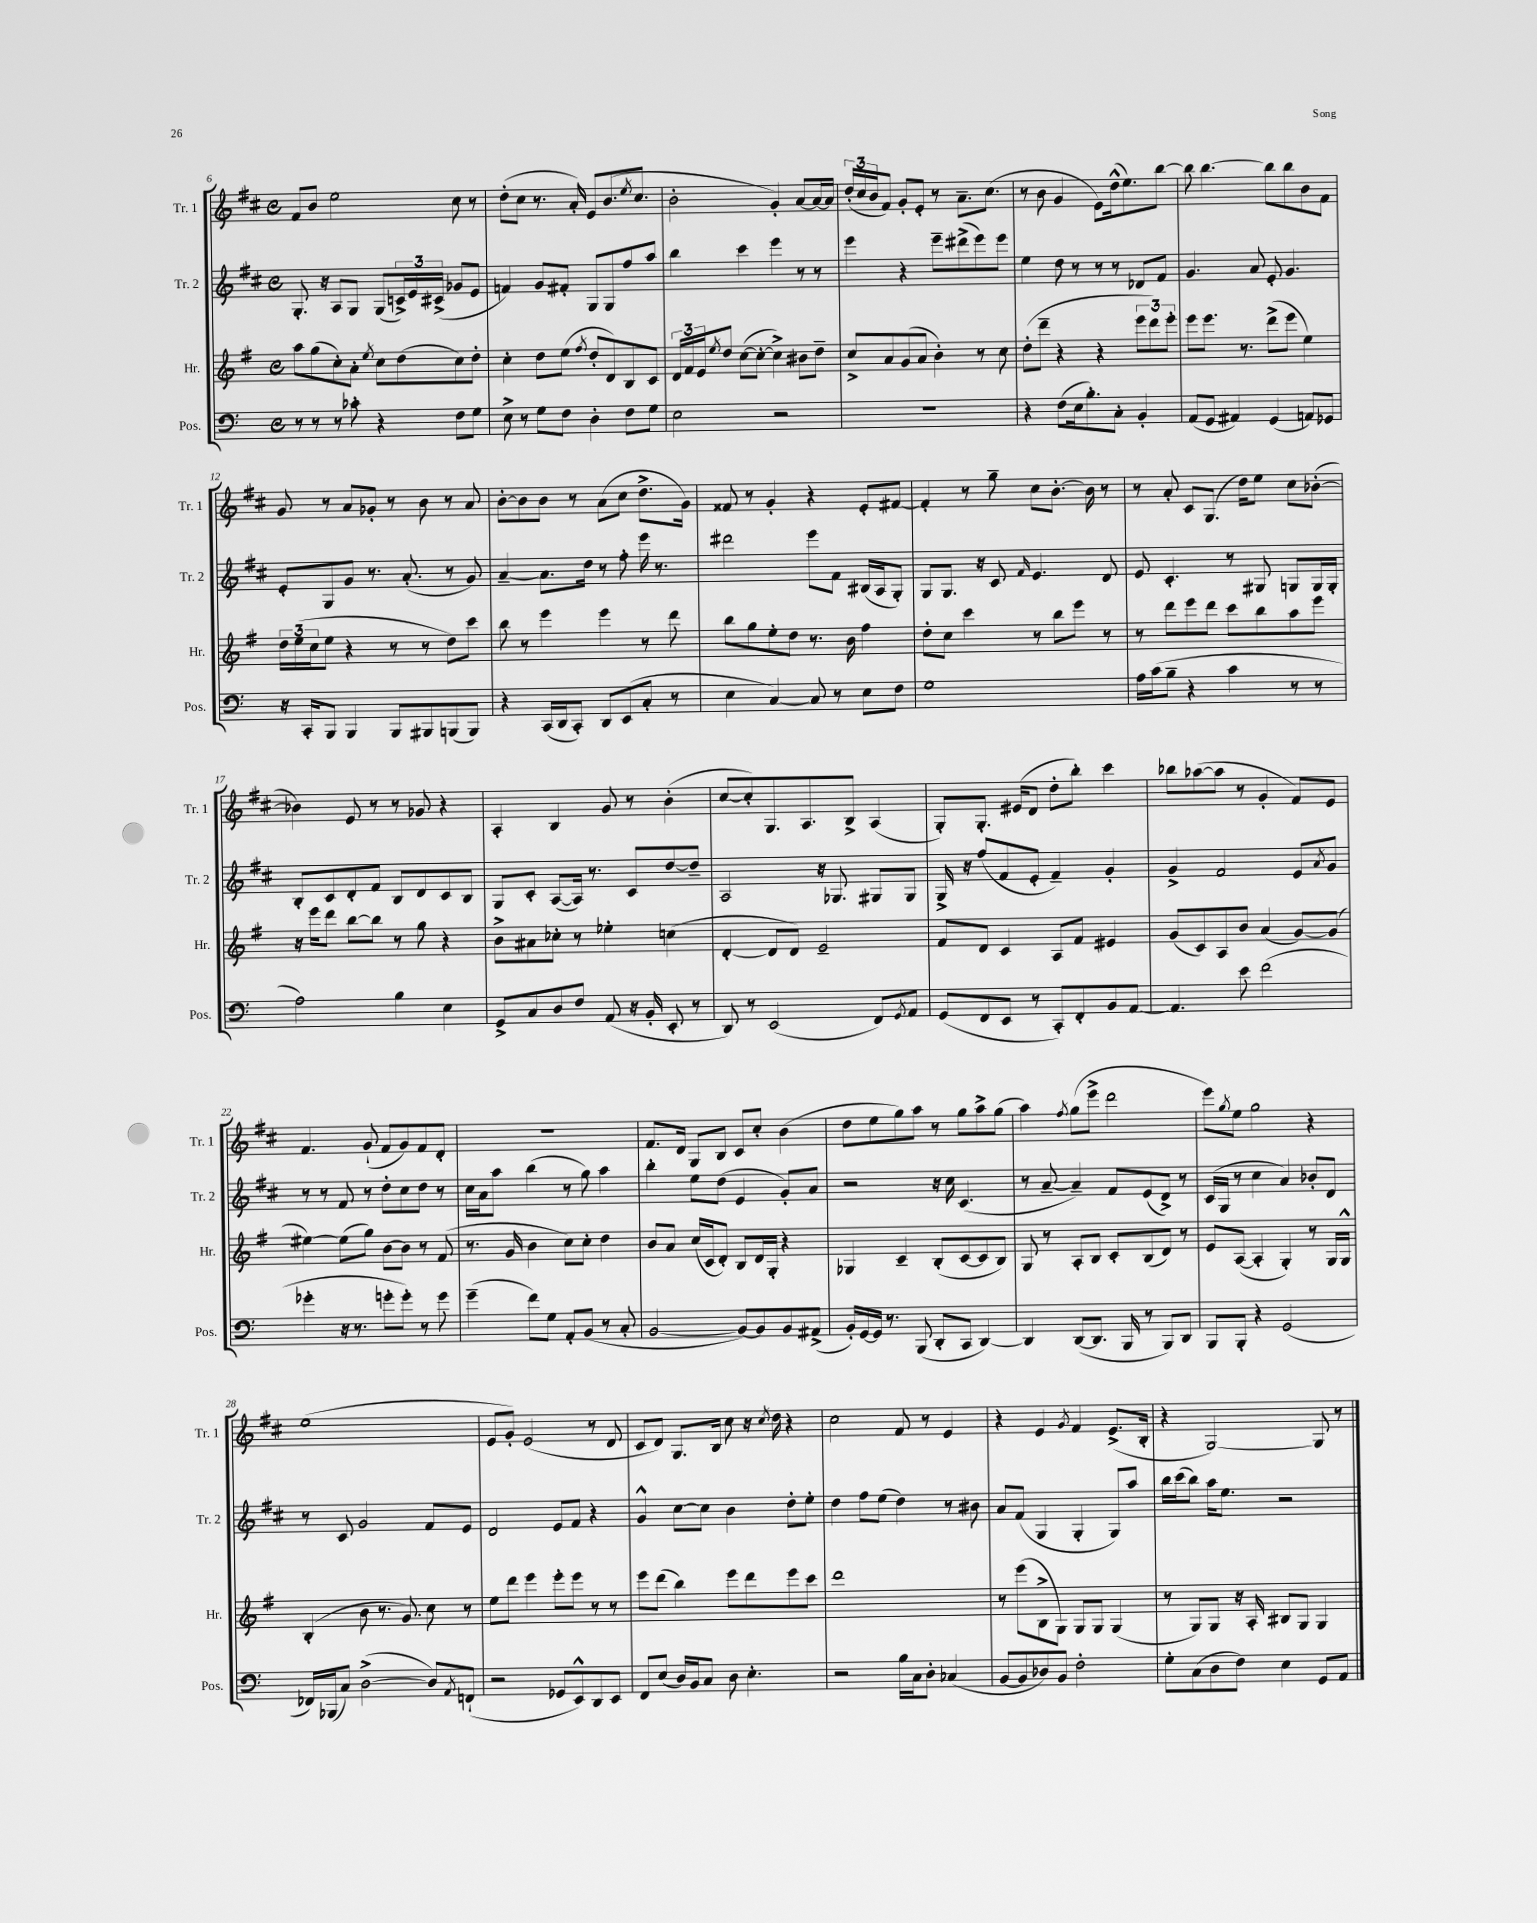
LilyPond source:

<<
\new StaffGroup <<
\new Staff = "s0" \with { instrumentName = "Tr. 1" shortInstrumentName = "Tr. 1" } {
    \clef treble \key d \major \defaultTimeSignature \time 4/4
    fis'8 b'8 e''2 cis''8 r8 |
    d''8-.( cis''8 r8. a'16-.) e'8 b'8.( \acciaccatura { e''8 } cis''8. |
    b'2-. g'4-.) a'8~ a'16~ a'16 |
    \tuplet 3/2 { d''16-.( cis''16 b'16 } fis'8) g'8-. e'8-. r8 a'8.-- cis''8.( |
    r8 b'8 g'4 e'8) d''16-^( e''8.) b''8~ |
    b''8 b''4.~ b''8 b''8 b'8 fis'8 |
    g'8 r8 a'8 ges'8-. r8 b'8 r8 a'8 |
    b'8~-. b'8 b'8 r8 a'8( cis''8 d''8.-> g'16) |
    fisis'8 r8 g'4-. r4 e'8-. fis'8~ |
    fis'4-. r8 g''8-- cis''8 b'8.~-. b'16 r8 |
    r8 a'8-. cis'8 g8.( d''16) e''8 cis''8 bes'8~-.( |
    bes'4) e'8 r8 r8 ges'8 r4 |
    a4-. b4 g'8 r8 b'4-.( |
    cis''8~ cis''8-.) g8. a8. b8-> a4( |
    g8-.) g8.-. eis'16( d'8 d''8-. b''8-.) cis'''4 |
    bes''8 aes''8~( aes''8 r8 g'4-. fis'8) e'8 |
    fis'4. g'8-!( fis'8 g'8) fis'8 d'8-. |
    R1 |
    fis'8. d'16 g8 b8 cis'8 cis''8-. b'4( |
    d''8 e''8 g''8) a''8 r8 g''8 a''8-> g''8( |
    a''4) \acciaccatura { fis''8 } g''8( e'''8-> d'''2 |
    e'''8) \acciaccatura { g''8 } e''8 g''2 r4 |
    e''1( |
    e'8 g'8-.) e'2( r8 d'8 |
    cis'8 d'8) g8. b16 cis''8 r16 \acciaccatura { cis''8 } d''16 r4 |
    cis''2 fis'8 r8 e'4 |
    r4 e'4 \acciaccatura { g'8 } fis'4 e'8.->( b16-. |
    r4 g2~) g8 r8 \bar "|." |
}
\new Staff = "s1" \with { instrumentName = "Tr. 2" shortInstrumentName = "Tr. 2" } {
    \clef treble \key d \major \defaultTimeSignature \time 4/4
    g8.-. r16 a8 g8 g8( \tuplet 3/2 { c'16->) e'16 cis'16->( } ges'8 e'8 |
    f'4) g'8 fis'8-. g8 g8 fis''8 a''8 |
    b''4 cis'''4 e'''4 r8 r8 |
    e'''4 r4 e'''8-- dis'''8->( e'''8) e'''8 |
    e''4 d''8 r8 r8 r8 des'8 fis'8 |
    g'4. a'8 e'8-. g'4. |
    e'8-. g8 g'8 r8. a'8.-.( r8 g'8) |
    a'4~-- a'8. d''16 r8 fis''8-. e'''16 r8. |
    dis'''2 e'''8 fis'8 bis16( a16 g8-.) |
    g8 g8. r16 cis'8 \grace { fis'16 } e'4. d'8 |
    e'8 cis'4.-. r8 gis8 g8 g16 g16-. |
    b8-. cis'8 d'8-. fis'8 b8 d'8 cis'8 b8 |
    g8 cis'8-. a8~( a16) r8. cis'8 d''8~ d''8-- |
    a2 r16 ges8. gis8 gis8 |
    g16-> r16 fis''8( fis'8 e'8-. fis'4--) g'4-. |
    g'4-> fis'2 e'8 \acciaccatura { a'8 } g'8 |
    r8 r8 fis'8 r8 d''8-. cis''8 d''8 r8 |
    cis''16 a'16 a''8 b''4( r8 g''8) a''4 |
    b''4-. e''8 d''8( e'4 g'8-.) a'8 |
    r2 r16 cis''16 cis'4.( |
    r8 a'8~-- a'4--) fis'8 e'8( d'8->) r8 |
    cis'16( g16 r8 cis''4 a'4) bes'8-. d'8 |
    r8 cis'8 g'2 fis'8 e'8 |
    d'2 e'8 fis'8 r4 |
    g'4-^ cis''8~ cis''8 b'4 d''8-. e''8-. |
    d''4 fis''8 e''8( d''4) r8 bis'8 |
    a'8 fis'8( g4 g4-. g8) a''8 |
    b''16 cis'''16( b''8) a''16 e''8. r2 \bar "|." |
}
\new Staff = "s2" \with { instrumentName = "Hr." shortInstrumentName = "Hr." } {
    \clef treble \key g \major \defaultTimeSignature \time 4/4
    a''8 g''8( c''8-.) a'8-. \acciaccatura { e''8 } c''8 d''8( c''8) d''8-. |
    c''4-. d''8 e''8( \acciaccatura { fis''8 } d''8-. d'8) b8 c'8 |
    \tuplet 3/2 { d'16 fis'16 e'16 } \acciaccatura { e''8 } d''8 c''8~( c''8~-. c''4->) bis'8 d''8-- |
    c''8-> a'8 g'8( a'8 b'4-.) r8 c''8 |
    d''8-.( d'''8-- r4 r4 \tuplet 3/2 { e'''8 d'''8) e'''8-. } |
    e'''8 e'''8. r8. d'''8->( e'''8 e''4) |
    \tuplet 3/2 { d''16 e''16( c''16 } e''8 r4 r8 r8 d''8) c'''8 |
    b''8 r8 e'''4 e'''4 r8 d'''8 |
    b''8 g''8 e''8-. d''8 r8. b'16 fis''4 |
    d''8-. c''8 c'''4 r8 b''8 e'''8 r8 |
    r8 d'''8 e'''8 d'''8 c'''8 b''8 a''8 e'''8 |
    r16 e'''16 d'''8 b''8~ b''8 r8 g''8 r4 |
    b'8-> ais'8 ces''8-. r8 ees''4-. c''4( |
    d'4~-. d'8 d'8) e'2-- |
    fis'8 d'8 c'4 a8 fis'8 eis'4 |
    g'8( c'8) a8 b'8 a'4( g'8~) g'8( |
    eis''4~) eis''8( g''8) b'8~ b'8 r8 fis'8( |
    r8. g'16 b'4 c''8) c''8-. d''4 |
    b'8 a'8 c''16( c'16 d'8-.) b8 d'16 g16-. r4 |
    ges4 c'4-- b8-.( c'8~ c'8 b8) |
    g8 r8 a8-. b8 c'8-. b8( d'8) r8 |
    e'8 a8~( a4-. g4-.) r8 g16 g16-^ |
    b4-.( b'8 r8. g'8.) c''8 r8 |
    e''8 d'''8 e'''4 e'''8-. e'''8 r8 r8 |
    e'''8 d'''8( b''4) e'''8 d'''8 e'''8 c'''8 |
    d'''1 |
    r8 e'''8( b8-> g8) g8 g8 g4( |
    r8 g8) g8 r16 a16-. bis8 g8 g4 \bar "|." |
}
\new Staff = "s3" \with { instrumentName = "Pos." shortInstrumentName = "Pos." } {
    \clef bass \key c \major \defaultTimeSignature \time 4/4
    r8 r8 r8 ces'8-. r4 f8 g8 |
    e8-> r8 g8 f8 d4-. f8 g8 |
    e2 r2 |
    r1 |
    r4 f8( e16 b8.-.) c8-. b,4-. |
    a,8( g,8 ais,4) g,4( a,8) ges,8 |
    r16 c,16-. b,,8 b,,4 b,,8 bis,,8 b,,8( b,,8) |
    r4 c,16( d,16 c,8-.) d,8 e,8( c8-. r8 |
    e4 c4~) c8 r8 e8 f8 |
    g1 |
    a16 c'16( b8-- r4 c'4 r8 r8 |
    a2) b4 e4 |
    g,8-> c8 d8 f8 a,8( r16 b,16-. e,8-. r8 |
    d,8) r8 e,2( f,8) \acciaccatura { g,8 } a,8 |
    g,8( f,8 e,8 r8 c,8-.) f,8-. b,8 a,8~ |
    a,4. e'8 f'2( |
    ges'4-. r16 r8. g'8-. g'8-.) r8 g'8 |
    g'4--( f'8) g8 a,8-. b,8( r8 c8-. |
    b,2~ b,8~) b,8 b,8 ais,8->( |
    b,16-.) g,16~ g,16 r8. b,,8( d,8-. c,8 d,4~) |
    d,4 d,8~( d,8. b,,16 r8 b,,8) d,8 |
    b,,8 b,,8-. r4 g,2( |
    fes,16) bes,,16( c8) d2~->( d8) \acciaccatura { a,8 } f,8-!( |
    r2 ges,8 e,8-^) d,8 e,8 |
    f,8 e8( d16) b,16 c8 d8 e4.-. |
    r2 b16 c16 d8-. ces4( |
    b,8~ b,8 des8) b,8 f2-. |
    g8-. c8( d8 f8) e4 g,8 a,8 \bar "|." |
}
>>
>>
\layout { \context { \Score currentBarNumber = #6 } }
